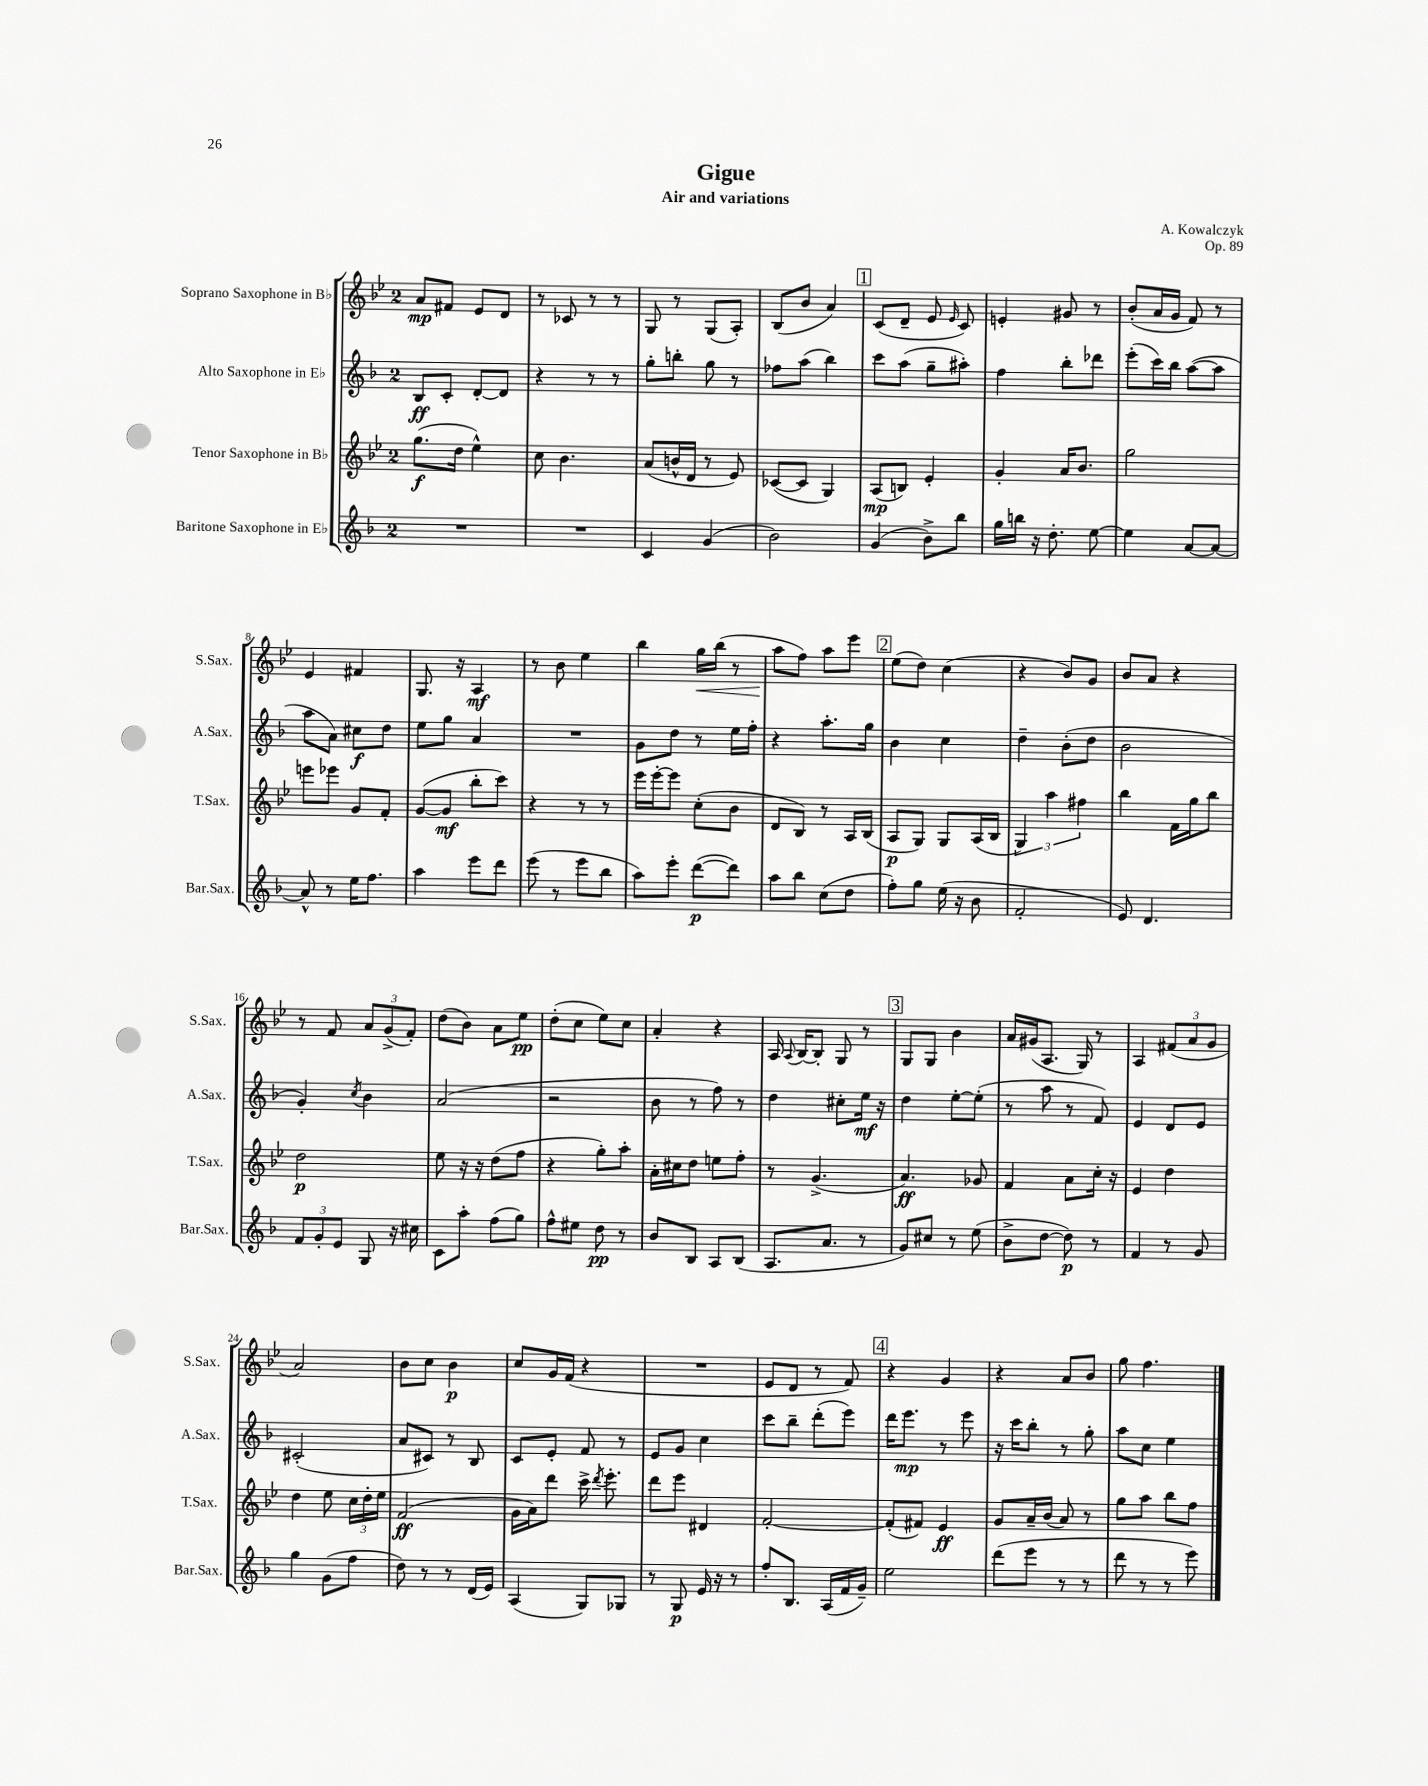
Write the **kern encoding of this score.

**kern	**kern	**kern	**kern
*staff4	*staff3	*staff2	*staff1
*clefG2	*clefG2	*clefG2	*clefG2
*k[b-]	*k[b-e-]	*k[b-]	*k[b-e-]
*M2/4	*M2/4	*M2/4	*M2/4
2r	(8.gg\L	8B-/L	8a/L
.	.	8c'/J	8f#/J
.	16dd\Jk	.	.
.	4ee-^^\)	[8d'/L	8e-/L
.	.	8d/]J	8d/J
=	=	=	=
2r	8cc\	4r	8r
.	4.b-\	.	8c-/
.	.	8r	8r
.	.	8r	8r
=	=	=	=
4c/	(8a/L	8gg'\L	8G/
.	16b^^/L	8bb'\J	8r
.	16d/JJ	.	.
(4g/	8r	8gg\	(8G/L
.	8e-/)	8r	8A'/J)
=	=	=	=
2b-\)	([8c-/L	8ff-\L	(8B-/L
.	8c-/]J	(8aa\J	8b-/J
.	4G/)	4bb-\)	4a/)
=	=	=	=
(4g/	(8A/L	8ccc\L	(8c/L
.	8B/J)	(8aa\J	8d~/J
8b-^\L)	4e-'/	8gg~\L	8e-/
.	.	.	16qqe-/
8bb-\J	.	8aa#'\J)	8c/)
=	=	=	=
16gg\LL	4g'/	4ff\	4e'/
16bb\JJ	.	.	.
16r	.	.	.
8.dd'\	.	.	.
.	16a/LK	8bb-'\L	8g#/
.	8.b-/J	.	.
[8ee\	.	8ddd-\J	8r
=	=	=	=
4ee\]	2gg\	(8eee'\L	(8b-'/L
.	.	16ccc\L)	16a/L
.	.	16bb-\JJ	16g/JJ
[8a/L	.	([8aa\L	8f/)
8a/_J	.	8aa\]J	8r
=	=	=	=
8a^^/]	8eee\L	8aa\L	4e-/
8r	8eee-\J	8a\J)	.
16ee\LK	8g/L	8cc#\L	4f#/
8.ff\J	.	.	.
.	8f'/J	8dd\J	.
=	=	=	=
4aa\	([8g/L	8ee\L	8.G/
.	8g/]J	8gg\J	.
.	.	.	16r
8eee\L	8bb-'\L	4a/	4A/
8ddd\J	8ccc\J)	.	.
=	=	=	=
(8eee\	4r	2r	8r
8r	.	.	8b-\
8eee\L	8r	.	4ee-\
8bb-\J	8r	.	.
=	=	=	=
8aa\L)	16eee-\LL	8g\L	4bb-\
.	[16eee-'\J	.	.
8eee'\J	8eee-\]J	8dd\J	.
([8ddd\L	(8cc'\L	8r	16gg\LL
.	.	.	(16bb-\JJ
8ddd\]J)	8b-\J	16ee\LL	8r
.	.	16ff'\JJ	.
=	=	=	=
8aa\L	8d/L	4r	8aa\L
8bb-\J	8B-/J)	.	8ff\J)
(8cc\L	8r	8.aa'\L	8aa\L
8dd\J	16A/LL	.	8eee-\J
.	(16B-/JJ	16gg\Jk	.
=	=	=	=
8ff'\L)	8A/L	4b-\	(8ee-\L
8gg\J	8G/J)	.	8dd\J)
(16ee\	8G/L	4cc\	(4cc\
16r	.	.	.
8b-\	(16A/L	.	.
.	16B-/JJ	.	.
=	=	=	=
2f'/	6G/)	4dd~\	4r
.	6aa\	.	.
.	.	(8b-'\L	8b-/L)
.	6ff#\	.	.
.	.	8dd\J	8g/J
=	=	=	=
8e/)	4bb-\	2b-\	8b-/L
4.d/	.	.	8a/J
.	16f\LL	.	4r
.	16gg\J	.	.
.	8bb-\J	.	.
=	=	=	=
12f/L	2dd\	4g'/)	8r
12g'/	.	.	.
.	.	.	8f/
12e/J	.	.	.
.	.	8qcc/	.
8G/	.	4b-\	12a/L
.	.	.	(12g^/
16r	.	.	.
.	.	.	12f'/J)
16cc#\	.	.	.
=	=	=	=
8c\L	8ee-\	(2a/	(8dd\L
8aa'\J	16r	.	8b-\J)
.	16r	.	.
(8ff\L	(8dd\L	.	8a\L
8gg\J)	8ff\J	.	8ee-\J
=	=	=	=
8ff^^\L	4r	2r	(8dd'\L
8ee#\J	.	.	8cc\J
8dd\	8gg'\L)	.	8ee-\L)
8r	8aa'\J	.	8cc\J
=	=	=	=
8b-/L	16a'\LL	8b-\	4a'/
.	16cc#\J	.	.
8B-/J	8dd\J	8r	.
8A/L	8ee\L	8ff\)	4r
(8B-/J	8ff'\J	8r	.
=	=	=	=
8.A/L	8r	4dd\	16A/
.	.	.	8qqA/
.	.	.	[16B-/LK
.	(4.g^/	.	8B-'/]J
8.a/J	.	.	.
.	.	8cc#'\L	8G/
8r	.	16ee\Jk	8r
.	.	16r	.
=	=	=	=
8g/L)	4.a/)	4dd\	8G/L
8cc#/J	.	.	8G/J
8r	.	[8ee'\L	4b-\
(8ee\	8g-/	(8ee'\]J	.
=	=	=	=
8b-^\L	4f/	8r	16a/LL
.	.	.	(16g#/J
[8dd\J	.	8aa\	8.A/J
8dd\])	8a\L	8r	.
.	.	.	16G/)
8r	16cc'\Jk	8f/)	8r
.	16r	.	.
=	=	=	=
4f/	4e-/	4e/	4A/
8r	4dd\	8d/L	(12f#/L
.	.	.	12a/
8g/	.	8e/J	.
.	.	.	12g/J
=	=	=	=
4gg\	4dd\	(2c#'/	2a/)
(8g\L	8ee-\	.	.
8ff\J	24cc\LL	.	.
.	24dd'\	.	.
.	24ee-\JJ	.	.
=	=	=	=
8dd\)	(2f/	8a/L	8b-\L
8r	.	8c#/J)	8cc\J
8r	.	8r	4b-\
(16d/LL	.	8B-/	.
16e/JJ)	.	.	.
=	=	=	=
(4A/	16g\LL	8c/L	8cc/L
.	16a\J)	.	.
.	8ddd\J	8e'/J	16g/L
.	.	.	(16f/JJ
8G/L)	16ccc^\	8f/	4r
.	8qddd/	.	.
.	8.eee-'\	.	.
8G-/J	.	8r	.
=	=	=	=
8r	8ddd\L	8e/L	2r
8G/	8eee-\J	8g/J	.
16e/	4d#/	4cc\	.
16r	.	.	.
8r	.	.	.
=	=	=	=
8ff'/L	[2f'/	8ccc\L	8e-/L
8.B-/J	.	8bb-~\J	8d/J
.	.	(8ddd'\L	8r
(16A/LL	.	.	.
16f/	.	8eee\J)	8f/)
16g~/JJ)	.	.	.
=	=	=	=
2ee\	(8f'/]L	16ddd\LK	4r
.	.	8.eee\J	.
.	8f#/J)	.	.
.	4e-/	8r	4g/
.	.	8eee\	.
=	=	=	=
(8ddd\L	8g/L	16r	4r
.	.	16ccc\LK	.
8eee\J	16a~/L	8bb-'\J	.
.	(16b-/JJ	.	.
8r	8a/)	8r	8a/L
8r	8r	8gg'\	8b-/J
=	=	=	=
8ddd\	8gg\L	8aa\L	8gg\
8r	8aa\J	8cc\J	4.ff\
8r	8bb-\L	4ee\	.
8eee\)	8ff\J	.	.
==	==	==	==
*-	*-	*-	*-
